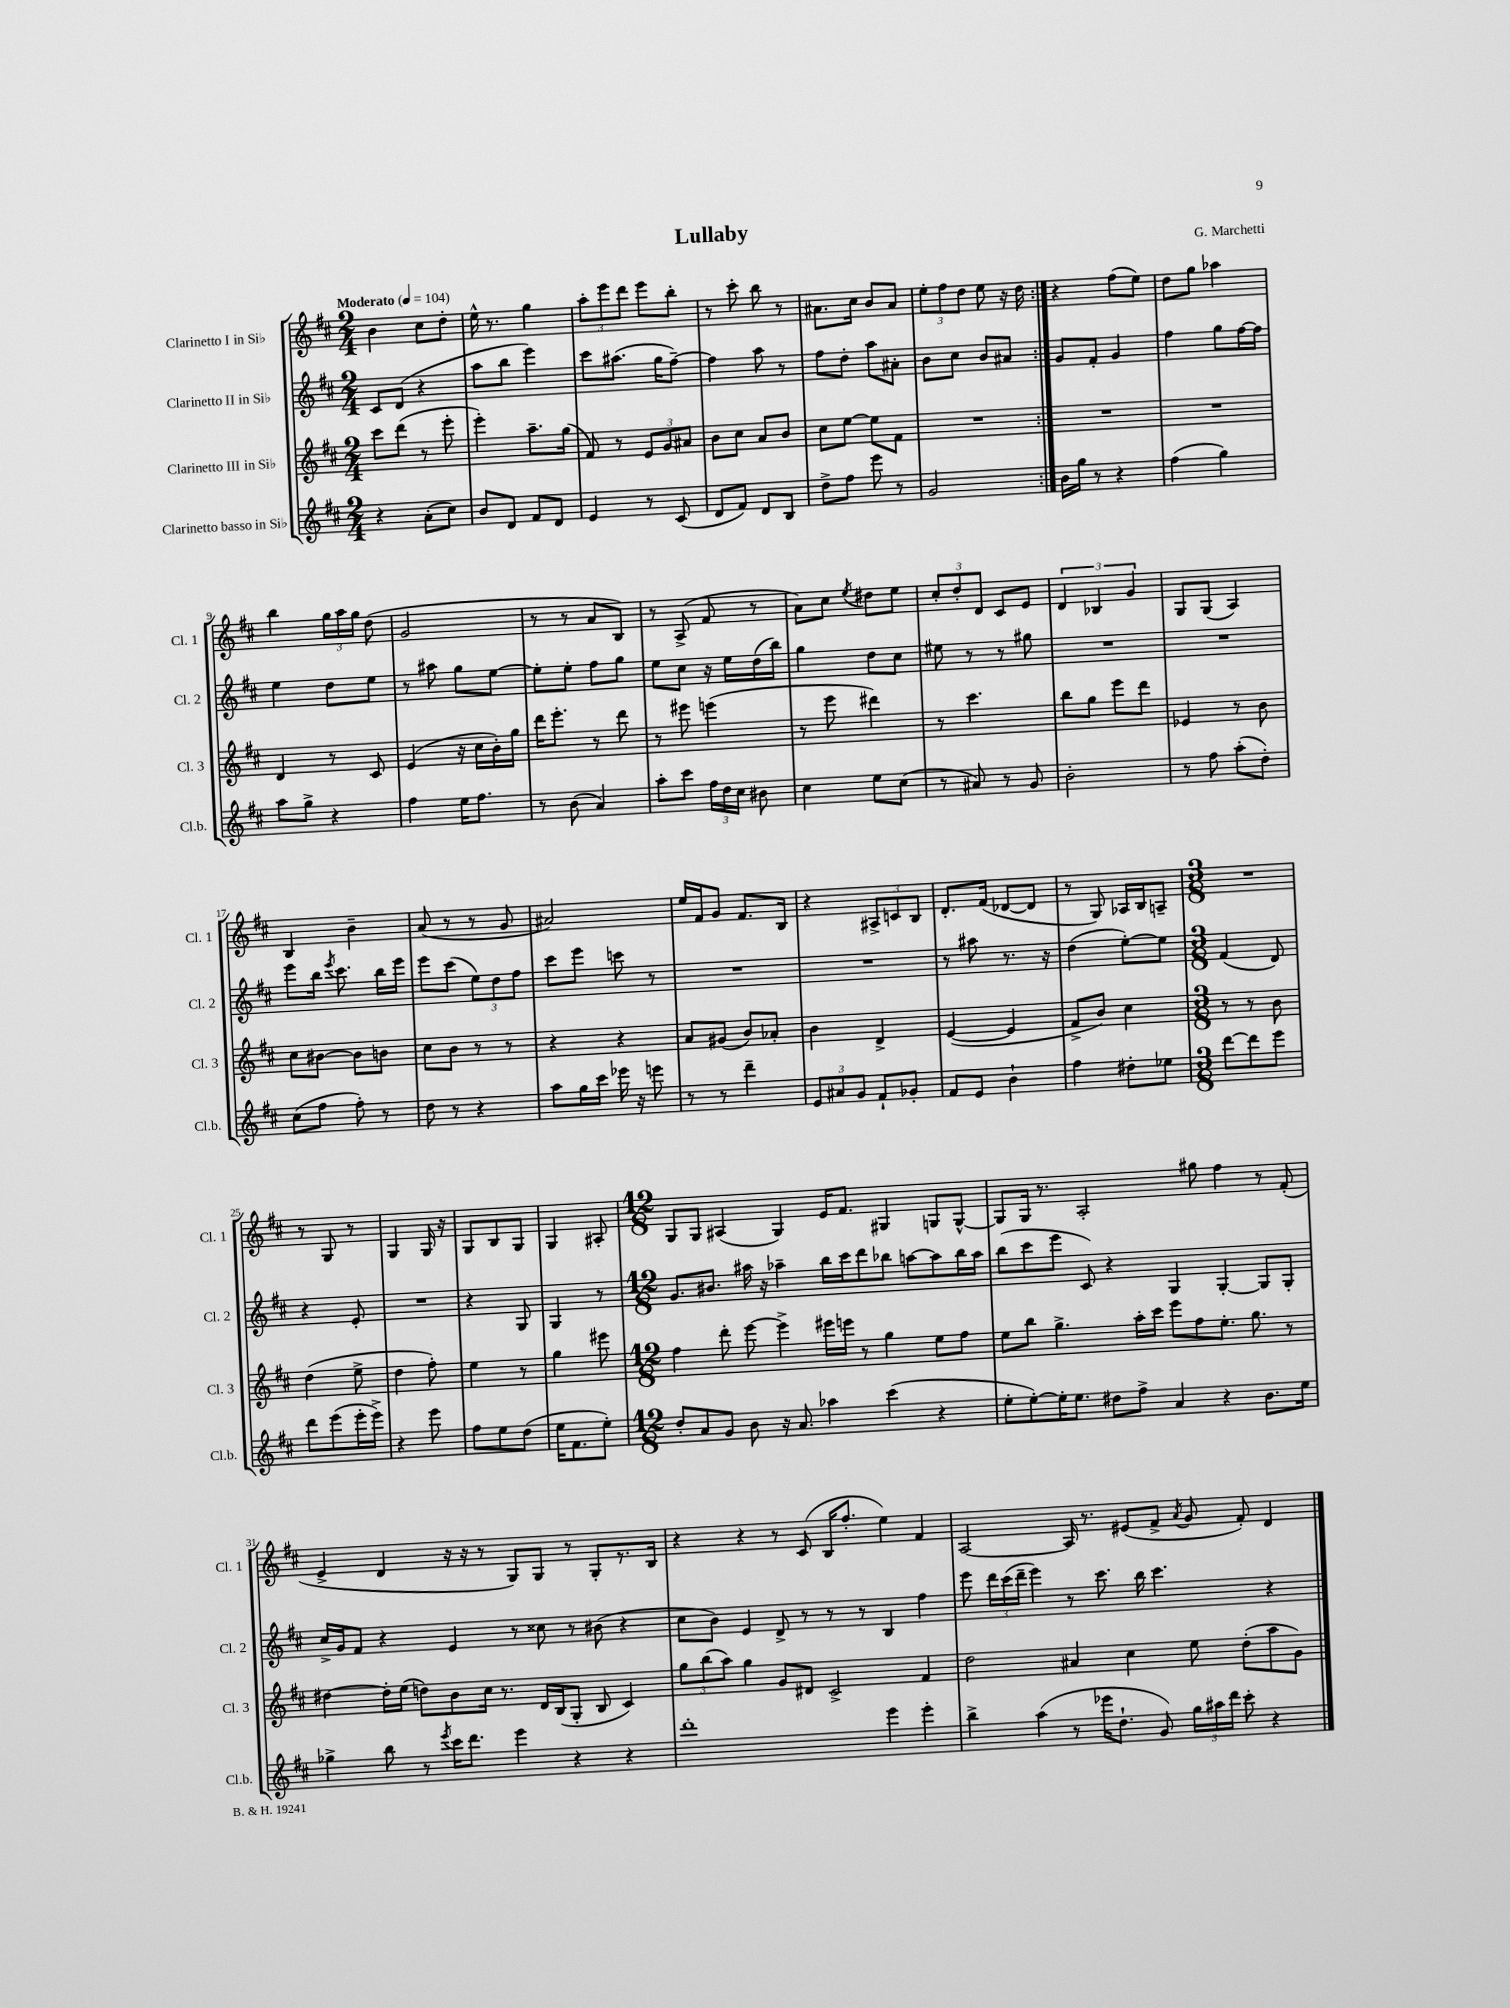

**kern	**kern	**kern	**kern
*part4	*part3	*part2	*part1
*staff4	*staff3	*staff2	*staff1
*I"Clarinetto basso in Si♭	*I"Clarinetto III in Si♭	*I"Clarinetto II in Si♭	*I"Clarinetto I in Si♭
*I'Cl.b.	*I'Cl. 3	*I'Cl. 2	*I'Cl. 1
*clefG2	*clefG2	*clefG2	*clefG2
*k[f#c#]	*k[f#c#]	*k[f#c#]	*k[f#c#]
*M2/4	*M2/4	*M2/4	*M2/4
*MM104	*MM104	*MM104	*MM104
=1	=1	=1	=1
!	!	!	!LO:TX:a:B:t=Moderato
4r	8ccc#\L	8c#/L	4b\
.	(8ddd\J	(8d/J	.
(8a'\L	8r	4r	8cc#\L
8cc#\J)	8eee'\	.	8dd'\J
=2	=2	=2	=2
8b/L	4eee'\)	8aa\L	16ee^^\
.	.	.	8.r
8d/J	.	8bb\J	.
8f#/L	8.aa~\L	4eee\)	4gg\
8d/J	.	.	.
.	(16gg\Jk	.	.
=3	=3	=3	=3
4e/	8f#/)	8ccc#\L	12aa'\L
.	.	.	12eee\
.	8r	(8.aa#X\J	.
.	.	.	12ddd\J
8r	12e/L	.	8eee\L
.	.	16gg\KL	.
.	12g/	.	.
(8c#/	.	[8ff#~\J)	8bb'\J
.	12a#X/J	.	.
=4	=4	=4	=4
8d/L	8b\L	4ff#\]	8r
8f#/J)	8cc#\J	.	8ccc#'\
8d/L	8a/L	8aa\	8bb\
8B/J	8b/J	8r	8r
=5	=5	=5	=5
8dd^\L	8cc#\L	8ff#\L	8.a#X\L
8ff#\J	[8ee\J	8dd'\J	.
.	.	.	16cc#\Jk
8eee\	8ee\L]	8aa\L	8b/L
8r	8f#\J	8a#X'\J	8a#/J
=6	=6	=6	=6
2g/	2r	8b\L	12ee'\L
.	.	.	12ff#\
.	.	8cc#\J	.
.	.	.	12dd\J
.	.	8b/L	8ee\
.	.	8a#X/J	16r
.	.	.	16dd\
=7:|!	=7:|!	=7:|!	=7:|!
16b\LL	2r	8g/L	4r
16gg\JJ	.	.	.
8r	.	8f#'/J	.
4r	.	4g/	(8ff#\L
.	.	.	8ee\J)
=8	=8	=8	=8
(4ff#\	2r	4ff#\	8dd\L
.	.	.	8gg\J
4gg\)	.	8gg\L	4aa-X\
.	.	[16ff#\L	.
.	.	16ff#\JJ]	.
!!LO:LB:g=z
=9	=9	=9	=9
8aa\L	4d/	4ee\	4bb\
8gg^\J	.	.	.
4r	8r	8dd\L	24gg\LL
.	.	.	24aa\
.	.	.	24gg\JJ
.	8c#/	8ee\J	(8dd\
=10	=10	=10	=10
4ff#\	(4e/	8r	2g/
.	.	8aa#X\	.
16ee\KL	16r	8gg\L	.
8.ff#\J	16cc#\LL	.	.
.	16b'\)	[8ee\J	.
.	16gg\JJ	.	.
=11	=11	=11	=11
8r	16ddd\KL	8ee'\L]	8r
.	8.eee'\J	.	.
(8b\	.	8ee'\J	8r
4a/)	8r	8ff#\L	8a/L
.	8ddd\	8gg\J	8B/J)
=12	=12	=12	=12
8aa'\L	8r	8ee\L	8r
8ccc#\J	8eee#X\	8cc#\J	(8A^/
24ff#\LL	(4eeen\	16r	8f#/
24dd\	.	.	.
.	.	16ee\LL	.
24cc#\JJ	.	.	.
8b#X\	.	(16dd\	8r
.	.	16bb\JJ)	.
=13	=13	=13	=13
4cc#\	8r	4gg\	8a\L)
.	8eee\	.	8cc#\J
.	.	.	8qee/
8ee\L	4ddd#X\)	8dd\L	8dd#X\L
(8cc#\J	.	8cc#\J	8ee\J
=14	=14	=14	=14
8r	8r	8ee#X\	12cc#'/L
.	.	.	12dd'/
8a#X/)	4.ccc#\	8r	.
.	.	.	12d/J
8r	.	8r	8c#/L
8g/	.	8gg#X\	8e/J
=15	=15	=15	=15
2b'\	8bb\L	2r	6d/
.	8gg\J	.	.
.	.	.	6B-X/
.	8eee\L	.	.
.	.	.	6g/
.	8ddd\J	.	.
=16	=16	=16	=16
8r	4e-X/	2r	8G/L
8ff#\	.	.	(8G/J
(8aa'\L	8r	.	4A/)
8dd'\J)	8b\	.	.
!!LO:LB:g=z
=17	=17	=17	=17
(8cc#\L	8cc#\L	8eee\L	4B/
8ff#\J	[8b#X\J	16bb\Jk	.
.	.	8qeee/	.
.	.	8.ccc#\	.
8ff#'\)	8b#\L]	.	4b~\
8r	8bn\J	16bb\LL	.
.	.	16eee\JJ	.
=18	=18	=18	=18
8dd\	8cc#\L	8eee\L	(8a/
8r	8b\J	(8ccc#\J	8r
4r	8r	12ee\L)	8r
.	.	12dd\	.
.	8r	.	8g/
.	.	12ff#\J	.
=19	=19	=19	=19
8aa\L	4r	8ccc#\L	2a#X/)
16gg\L	.	8eee\J	.
16ccc#\JJ	.	.	.
16eee-X\	4r	8cccn\	.
16r	.	.	.
8eeen\	.	8r	.
=20	=20	=20	=20
8r	8a/L	2r	16ee/LL
.	.	.	16f#/J
8r	(8g#X/J	.	8g/J
4ddd~\	8b/L)	.	8.f#/L
.	8a-X'/J	.	.
.	.	.	16B/Jk
=21	=21	=21	=21
12e/L	4b\	2r	4r
12a#X/	.	.	.
12g/J	.	.	.
8f#`/L	4d^/	.	12A#X^/L
.	.	.	12cn/
8g-X'/J	.	.	.
.	.	.	12B/J
=22	=22	=22	=22
8f#/L	([4e/	8r	8.d'/L
8e/J	.	8aa#X\	.
.	.	.	(16f#/Jk
4b`\	4e/]	8.r	[8d-X/L
.	.	.	8d-/J]
.	.	16r	.
=23	=23	=23	=23
4ff#\	8f#^/L	(4dd\	8r
.	8b/J)	.	8G/)
8dd#X'\L	4cc#\	[8ee'\L)	16A-X/LL
.	.	.	16B/J
8ee-X\J	.	8ee\J]	8An~/J
=24	=24	=24	=24
*M3/8	*M3/8	*M3/8	*M3/8
[8ddd\L	8r	(4f#/	4.r
8ddd\]	8r	.	.
8eee\J	8b\	8d/)	.
!!LO:LB:g=z
=25	=25	=25	=25
8ddd\L	(4dd\	4r	8r
(8eee\	.	.	8G/
16eee'\L	8ee^\	8e'/	8r
16eee^\JJ)	.	.	.
=26	=26	=26	=26
4r	4dd\	4.r	4G/
8eee\	8ff#'\)	.	16G/
.	.	.	16r
=27	=27	=27	=27
8ff#\L	4ee\	4r	8G/L
8ee\	.	.	8B/
(8dd\J	8r	8G/	8G/J
=28	=28	=28	=28
16ee\KL	4gg\	4G/	4G/
8.f#\	.	.	.
8ee'\J)	8eee#X\	8r	8A#X'/
=29	=29	=29	=29
*M12/8	*M12/8	*M12/8	*M12/8
8dd'/L	4ff#\	8.g/L	8G/L
8a/	.	.	8G/J
.	.	8.b#X/J	.
8g/J	8ddd'\	.	(4A#X/
8b\	[8eee\	16aa#X\	.
.	.	16r	.
16r	4eee^\]	4aa-X~\	4G/)
8.a/	.	.	.
4aa-X\	16eee#X\LL	16bb\LL	16e/KL
.	16eeen\JJ	16ccc#\J	8.f#/J
.	8r	8ddd\	.
(4ccc#\	4gg\	8bb-X\J	4G#X/
.	.	[8aan\L	.
4r	8ee\L	8aa\]	8Gn/L
.	8ff#\J	16bb-\L	[8G^^/J
.	.	16aa\JJ	.
=30	=30	=30	=30
8ee'\L	8ee\L	(8bb\L	8G/L]
[8ee'\)	8bb\J	8ccc#\	16G/Jk
.	.	.	8.r
16ee'\K]	4.gg^\	8eee\J	.
8.ee\J	.	.	.
.	.	8c#/)	2A'/
8dd#X\L	.	4r	.
8ff#^\J	16aa'\LL	.	.
.	16ccc#\JJ	.	.
4a/	8eee\L	4G/	.
.	8ff#\	.	8gg#X\
4r	8.ee'\J	[4G'/	4ff#\
.	8.gg\	.	.
8.b\L	.	8G/L]	8r
.	8r	8G'/J	(8f#'/
16ee\Jk	.	.	.
!!LO:LB:g=z
=31	=31	=31	=31
4gg-X^\	[4dd#X\	16cc#^/LL	4e^/
.	.	16g/J	.
.	.	8f#/J	.
8bb\	16dd#'\LL]	4r	4d/
.	(16ee\JJ	.	.
8r	8ddn\L)	.	.
8qeee/	.	.	.
16ccc#\KL	8b\	4e/	16r
8.ddd\J	.	.	16r
.	16cc#\Jk	.	8r
.	8.r	.	.
4eee\	.	8r	8G/L)
.	16d/LL	8cc##X\	8G/J
.	(16B/J	.	.
4r	8G'/J	8r	8r
.	8B/	(8b#X\	8G'/L
4r	4c#/)	4r	8.r
.	.	.	16B/Jk
=32	=32	=32	=32
1ddd'	12gg\L	8cc#\L	4r
.	(12bb\	.	.
.	.	8b\J)	.
.	12aa\J)	.	.
.	4gg\	4e/	4r
.	8g/L	8d^/	8r
.	8d#X/J	8r	(8c#/
.	2c#^/	8r	16B/KL
.	.	.	8.ff#'/J
.	.	8r	.
4eee\	.	4B/	4ee\)
4eee'\	4f#/	4ff#\	4f#/
=33	=33	=33	=33
4bb^\	2dd\	8eee\	[2A/
.	.	24ddd\LL	.
.	.	(24ccc#\	.
.	.	24ddd~\JJ	.
(4aa\	.	4eee\)	.
8r	4a#X/	8r	16A/]
.	.	.	8.r
16eee-X\KL	.	8.ccc#\	.
8.dd`\J	.	.	.
.	4cc#\	.	(8e#X/L
.	.	16bb\	.
8g/)	.	4.ccc#\	8f#^/J
.	.	.	8qa/
24gg\LL	8ee\	.	8g/
24aa#X\	.	.	.
24ddd\JJ	.	.	.
8ccc#'\	(8dd'\L	.	8f#'/)
4r	8aa\	4r	4d/
.	8g\J)	.	.
==	==	==	==
*-	*-	*-	*-
